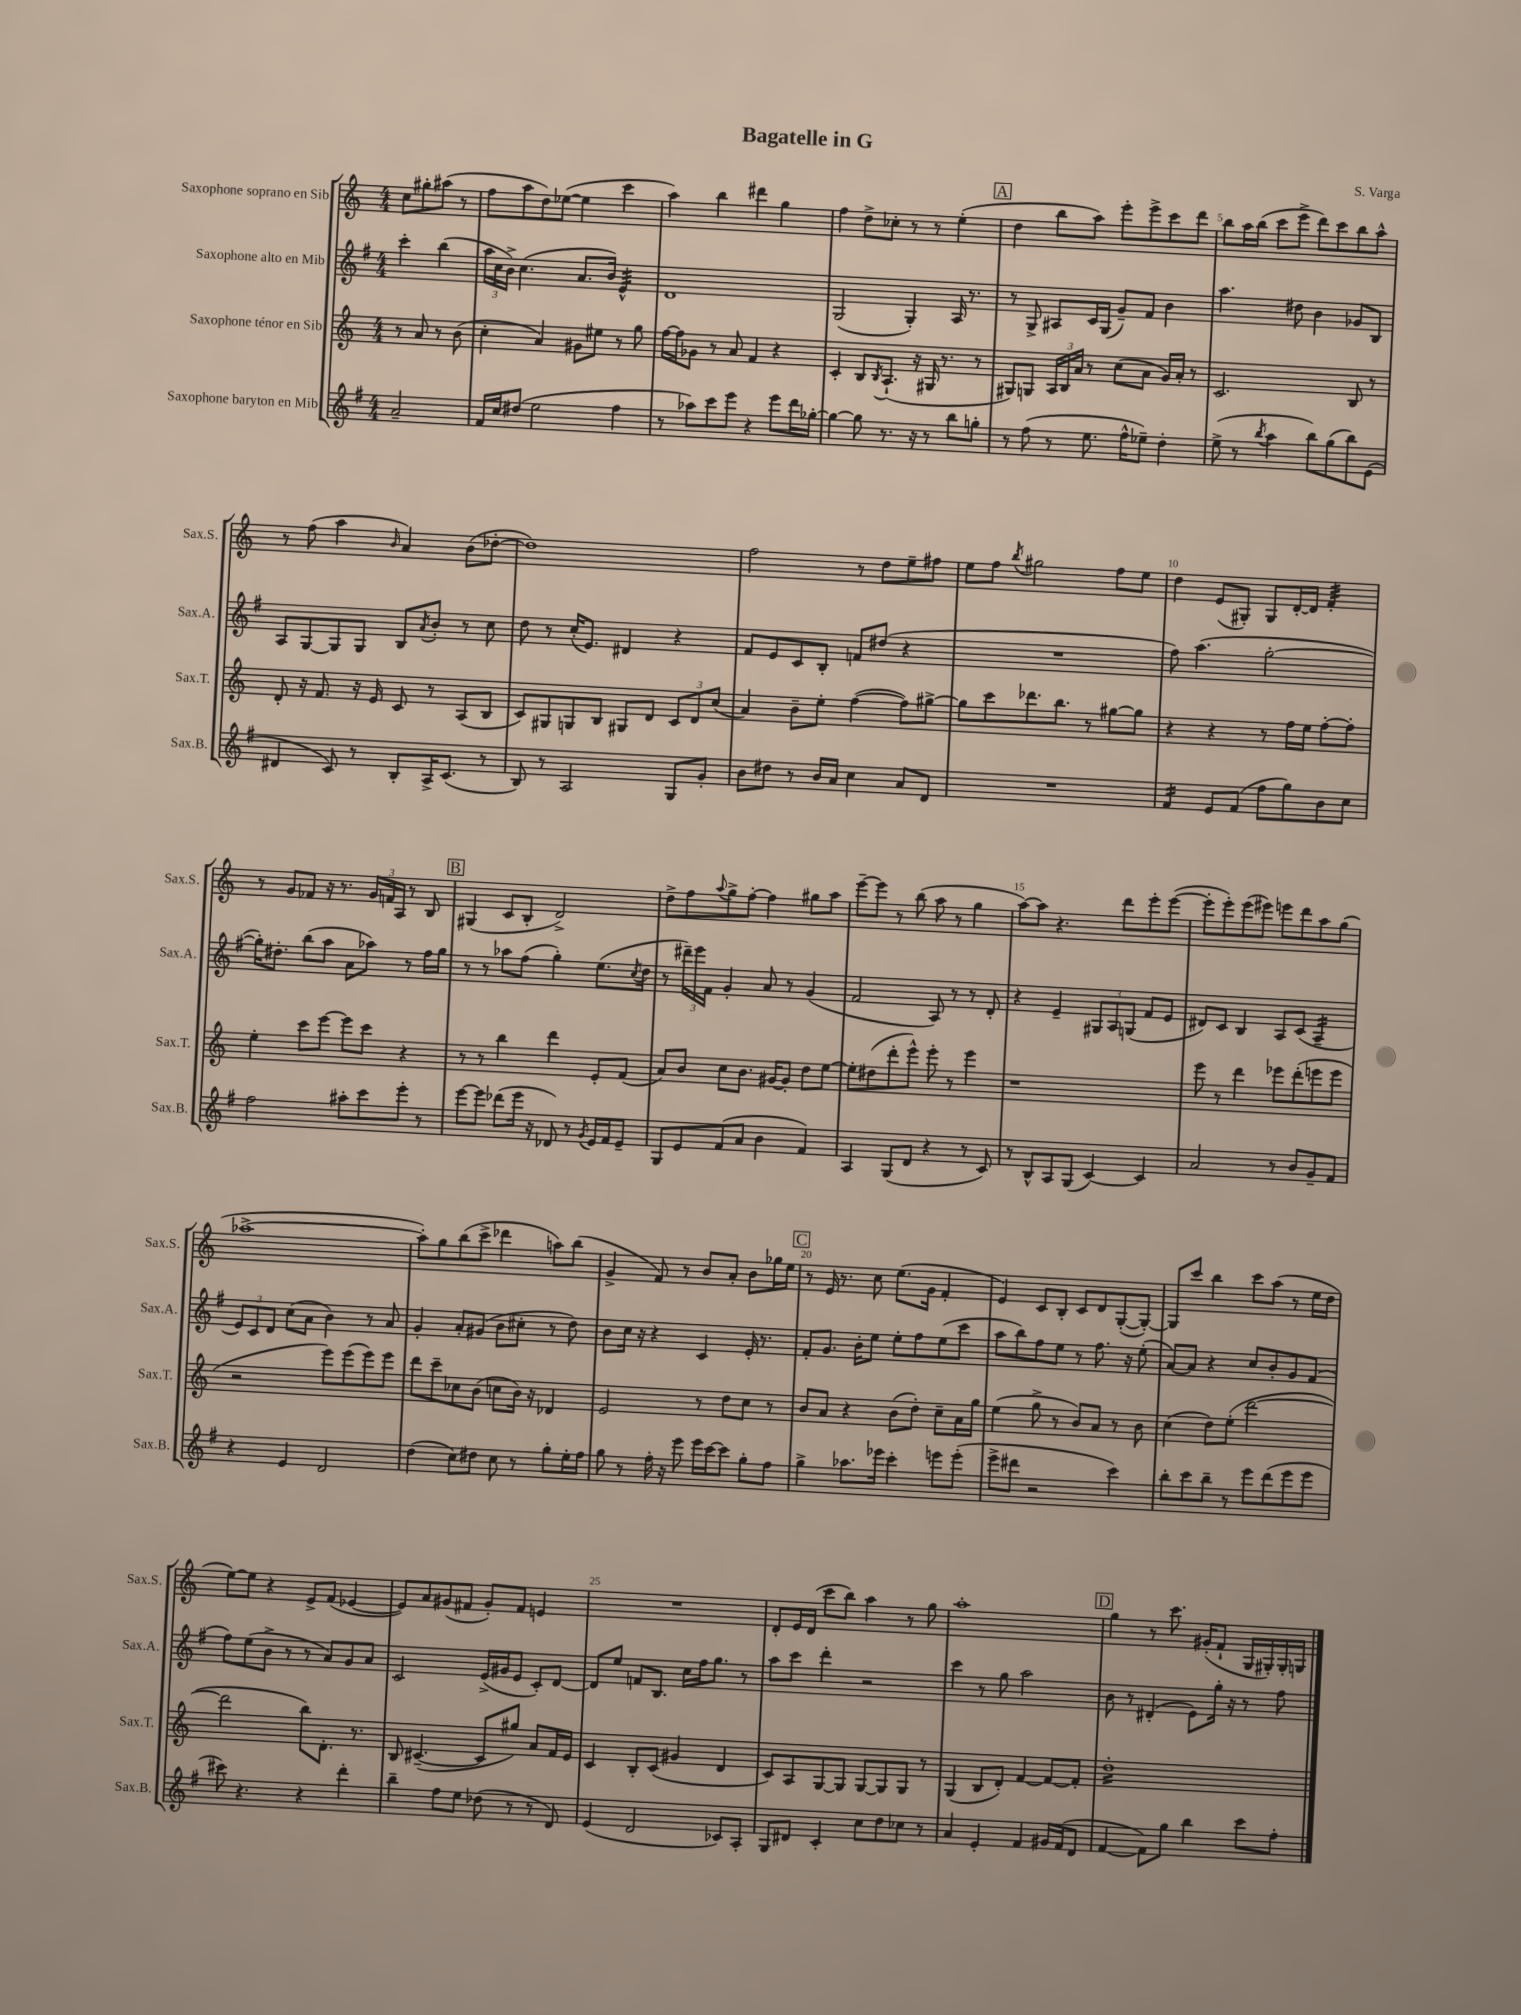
\header { title = "Bagatelle in G" composer = "S. Varga" }
<<
\new StaffGroup <<
\new Staff = "s0" \with { instrumentName = "Saxophone soprano en Sib" shortInstrumentName = "Sax.S." } {
    \clef treble \key c \major \numericTimeSignature \time 4/4 \partial 2
    c''8 gis''8-. ais''8( r8 |
    f''8 a''8 d''8) ees''8~( ees''4 c'''4 |
    a''4) b''4 dis'''4 g''4 |
    f''4 d''8-> ces''8-. r8 r8 e''4-.( |
    \mark \markup { \box "A" } d''4 b''8 a''8) e'''8-. e'''8-> c'''8 d'''8 |
    b''8 a''16 b''16( c'''8 e'''8-> d'''8) c'''8 b''8 a''8-^ |
    r8 f''8( a''4 \grace { b'16 } a'4) b'8( des''8~-. |
    des''1) |
    f''2 r8 d''8 e''8-- fis''8 |
    e''8 f''8 \acciaccatura { b''8 } gis''2 f''8 e''8 |
    d''4 e'8( gis8-.) gis8 d'16~-. d'16 f'4:32-. |
    r8 g'8 fes'8 r16 r8. \tuplet 3/2 { g'16 f'16 a16 } r8 b8 |
    \mark \markup { \box "B" } gis4( c'8 b8-. d'2->) |
    d''8-> f''8 \appoggiatura { a''8 } g''8-> f''8~-. f''4 gis''8 a''8 |
    e'''8~-- e'''8 r8 b''8( a''8 r8 g''4 |
    a''8~) a''8 r4. d'''8 e'''8-. e'''8~( |
    e'''8-. e'''8-.) e'''8( eis'''8) e'''8 d'''8 a''8 g''8( |
    aes''1~-> |
    aes''8-.) g''8 b''8( c'''8-> des'''4 a''8) b''8( |
    g'4-> f'8) r8 b'8 a'8-. b'8 ges''16 e''16 |
    \mark \markup { \box "C" } r8 e'16 r8. c''8 e''8.( g'16 f'4-. |
    e'4) c'8 b8-. c'8 d'8 g8~-.( g8~-.) |
    g8 c'''8 b''4 c'''8 a''8( r8 e''16 d''16 |
    e''8~) e''8 r4 e'8-> f'8( ees'4~ |
    ees'8) a'8 gis'8( fis'8 gis'8-.) fis'8 e'4 |
    R1 |
    d'8-. e'16 d'16( c'''8 b''8) a''4 r8 g''8 |
    a''1-. |
    \mark \markup { \box "D" } g''4 r8 c'''8. gis'16-.( f'8-! g16 gis16-.) gis16-. g16 \bar "|." |
}
\new Staff = "s1" \with { instrumentName = "Saxophone alto en Mib" shortInstrumentName = "Sax.A." } {
    \clef treble \key g \major \numericTimeSignature \time 4/4 \partial 2
    c'''4-. b''4( |
    \tuplet 3/2 { a''16 c''16 b'16->) } c''4.( a'8. b'16) e'4:32-^ |
    d'1 |
    g2( g4-.) a16 r8. |
    \mark \markup { \box "A" } r8 g8-> ais8 c'16 g16( g'8--) fis'8 b'4 |
    a''4. dis''8 b'4 ges'8 b8 |
    a8 g8~ g8 g8 b8 \acciaccatura { a'8 } b'8-. r8 c''8 |
    d''8 r8 c''16-.( e'8.) dis'4 r4 |
    fis'8 e'8 c'8 b8-. f'8 dis''8( r4 |
    R1 |
    fis''8) a''4.( g''2~-. |
    g''16-.) dis''8.-. b''8( a''8 a'8 aes''8) r8 fis''16 g''16 |
    \mark \markup { \box "B" } r8 r8 aes''8 fis''8( g''4-.) e''8.( \acciaccatura { c''8 } d''16 |
    r8 \tuplet 3/2 { dis'''16--) e'''16 fis'16 } g'4-. a'8 r8 g'4( |
    fis'2 a8) r8 r8 d'8-. |
    r4 e'4-- \tuplet 3/2 { gis8 a8 g8( } fis'8 e'8 |
    dis'8) c'8 b4 a8 c'8( a4:16-- |
    \tuplet 3/2 { e'8) c'8 d'8 } c''8( a'8 b'4) r8 a'8 |
    g'4-. a'8-. gis'8( b'8 cis''8-. r8 d''8) |
    b'8 c''16 r16 r4 c'4 e'16-. r8. |
    \mark \markup { \box "C" } fis'8-. g'8. b'16-. e''8 e''8-. fis''8 e''8( c'''8 |
    a''8 b''8) fis''8 e''8 r8 fis''8. r16 e''8-.( |
    a'8~) a'8 r4 c''8 b'8-. g'8 fis'8( |
    fis''8) e''8( b'8-> r8 r8 a'8) g'8 a'8 |
    c'2 e'16->( gis'16 e'8 c'8-.) d'8~ |
    d'8 e''8 f'8 b8. c''16 fis''16 g''8. r8 |
    a''8 c'''8 d'''4-. r2 |
    c'''4 r8 g''8 a''2 |
    \mark \markup { \box "D" } b'8 r8 dis'4-.( e'8) g''16-. r16 r8 fis''8 \bar "|." |
}
\new Staff = "s2" \with { instrumentName = "Saxophone ténor en Sib" shortInstrumentName = "Sax.T." } {
    \clef treble \key c \major \numericTimeSignature \time 4/4 \partial 2
    r8 a'8 r8 b'8( |
    c''4-. a'4) gis'8 eis''8 r8 g''8 |
    f''16~ f''16 ges'8 r8 a'8 f'4 r4 |
    c'4-. b8 \acciaccatura { b8 } a8.-!( r16 gis16 r8. r8 |
    \mark \markup { \box "A" } gis8) g8 \tuplet 3/2 { a16 b16 a'16 } r8 c''8( a'8 g'16) a'16-. r8 |
    c'2. b8 r8 |
    d'8-. r16 f'8. r16 e'16 c'8 r8 a8( b8 |
    c'8) gis8 g8 b8 gis8 d'8 \tuplet 3/2 { c'8 d'8 c''8( } |
    a'4) b'8-- e''8-. f''4~( f''8) gis''8~-> |
    gis''8 c'''8 des'''8. b''8. r8 gis''8~ gis''8 |
    r4 r4 r8 f''16 e''16 f''8~-. f''8-. |
    e''4-. c'''8 e'''8~ e'''8 c'''8 r4 |
    \mark \markup { \box "B" } r8 r8 b''4 d'''4 e'8-. f'8( |
    a'8) b'8 c''8 b'8. gis'16~ gis'8-. d''8 e''8~ |
    e''8-. dis''8( d'''8-. e'''8-^) e'''8-. r8 e'''4 |
    r1 |
    e'''8 r8 d'''4 ees'''8 d'''8-.( e'''8 e'''8 |
    r2 e'''8) e'''8( e'''8) e'''8 |
    d'''8 c'''8-- ces''8 b'8( c''8 b'16) r16 des'4 |
    e'2 r8 d''8 c''8 r8 |
    \mark \markup { \box "C" } b'8 a'8 r4 b'8( d''8-.) c''8-- a'16 g''16 |
    e''4( g''8-> r8 b'8) a'8 r8 b'8 |
    c''4( d''8) e''8-.( d'''2~ |
    d'''2 b''8) d'8.-. r8. |
    b8 cis'4.~--( cis'8 gis''8) a'8 f'16 e'16 |
    c'4 b8-. c'8( gis'4 d'4 |
    c'8) a8 g8~ g8 g8~ g8 g8 r8 |
    g4( b8 d'8-.) f'4~ f'8~ f'8-. |
    \mark \markup { \box "D" } d''1:16-. \bar "|." |
}
\new Staff = "s3" \with { instrumentName = "Saxophone baryton en Mib" shortInstrumentName = "Sax.B." } {
    \clef treble \key g \major \numericTimeSignature \time 4/4 \partial 2
    a'2-- |
    fis'16 c''16 dis''8( e''2 fis''4 |
    r8 aes''8) c'''8 e'''8 r4 e'''8 d'''16 ges''16~-. |
    ges''4~ ges''8 r8. r16 r8 b''8 g''8-. |
    \mark \markup { \box "A" } r8 fis''8( r8 e''8. fis''16-^ ees''8--) d''4-. |
    e''8->( r8 \acciaccatura { b''8 } a''4 b''8) g''8( b''8) e'8( |
    dis'4 c'8) r8 b8-. a16-> c'8.( r8 |
    b8) r8 a2 g8 g'8-. |
    b'8 dis''8 r8 b'16 a'16 c''4 a'8 d'8 |
    R1 |
    fis'4:16 e'8 fis'8( fis''8 g''8) b'8 c''8 |
    fis''2 ais''8-. c'''8 e'''8-. r8 |
    \mark \markup { \box "B" } e'''8~ e'''8 des'''8( e'''16 r16 des'8) r8 \acciaccatura { g'8 } e'16 fis'16 e'8-- |
    g8 e'8 fis'8( a'8 b'4 fis'4) |
    a4 g8( d'8 r4 r8 c'8) |
    r8 b8-^ a8 g8( c'4~) c'4 |
    a'2 r8 b'8 g'8-- fis'8 |
    r4 e'4 d'2 |
    d''4( c''8) dis''8 c''8 r8 g''8-. e''16-. fis''16 |
    g''8 r8 fis''16-. r16 e'''8 e'''16 c'''16~ c'''8 g''8-. fis''8 |
    \mark \markup { \box "C" } g''4-> aes''8. ees'''16 c'''4-. e'''8 e'''8-.( |
    e'''8-> dis'''8 r2 c'''4) |
    b''8-. c'''8 b''8-- r8 e'''8 d'''8( e'''8 e'''8 |
    cis'''8) r4. r4 d'''4-. |
    b''4-- fis''8 e''8 des''8( r8 r8 d'8) |
    e'4( d'2 ces'8) a8-. |
    g8 dis'8 c'4-. c''8 d''8 ces''8 r8 |
    a'4 e'4-. fis'4 gis'16 fis'16( d'8 |
    \mark \markup { \box "D" } fis'4~ fis'8) g''8 b''4 c'''8 fis''8-. \bar "|." |
}
>>
>>
\layout { \context { \Score \override BarNumber.break-visibility = ##(#f #t #t) barNumberVisibility = #(every-nth-bar-number-visible 5) } }
